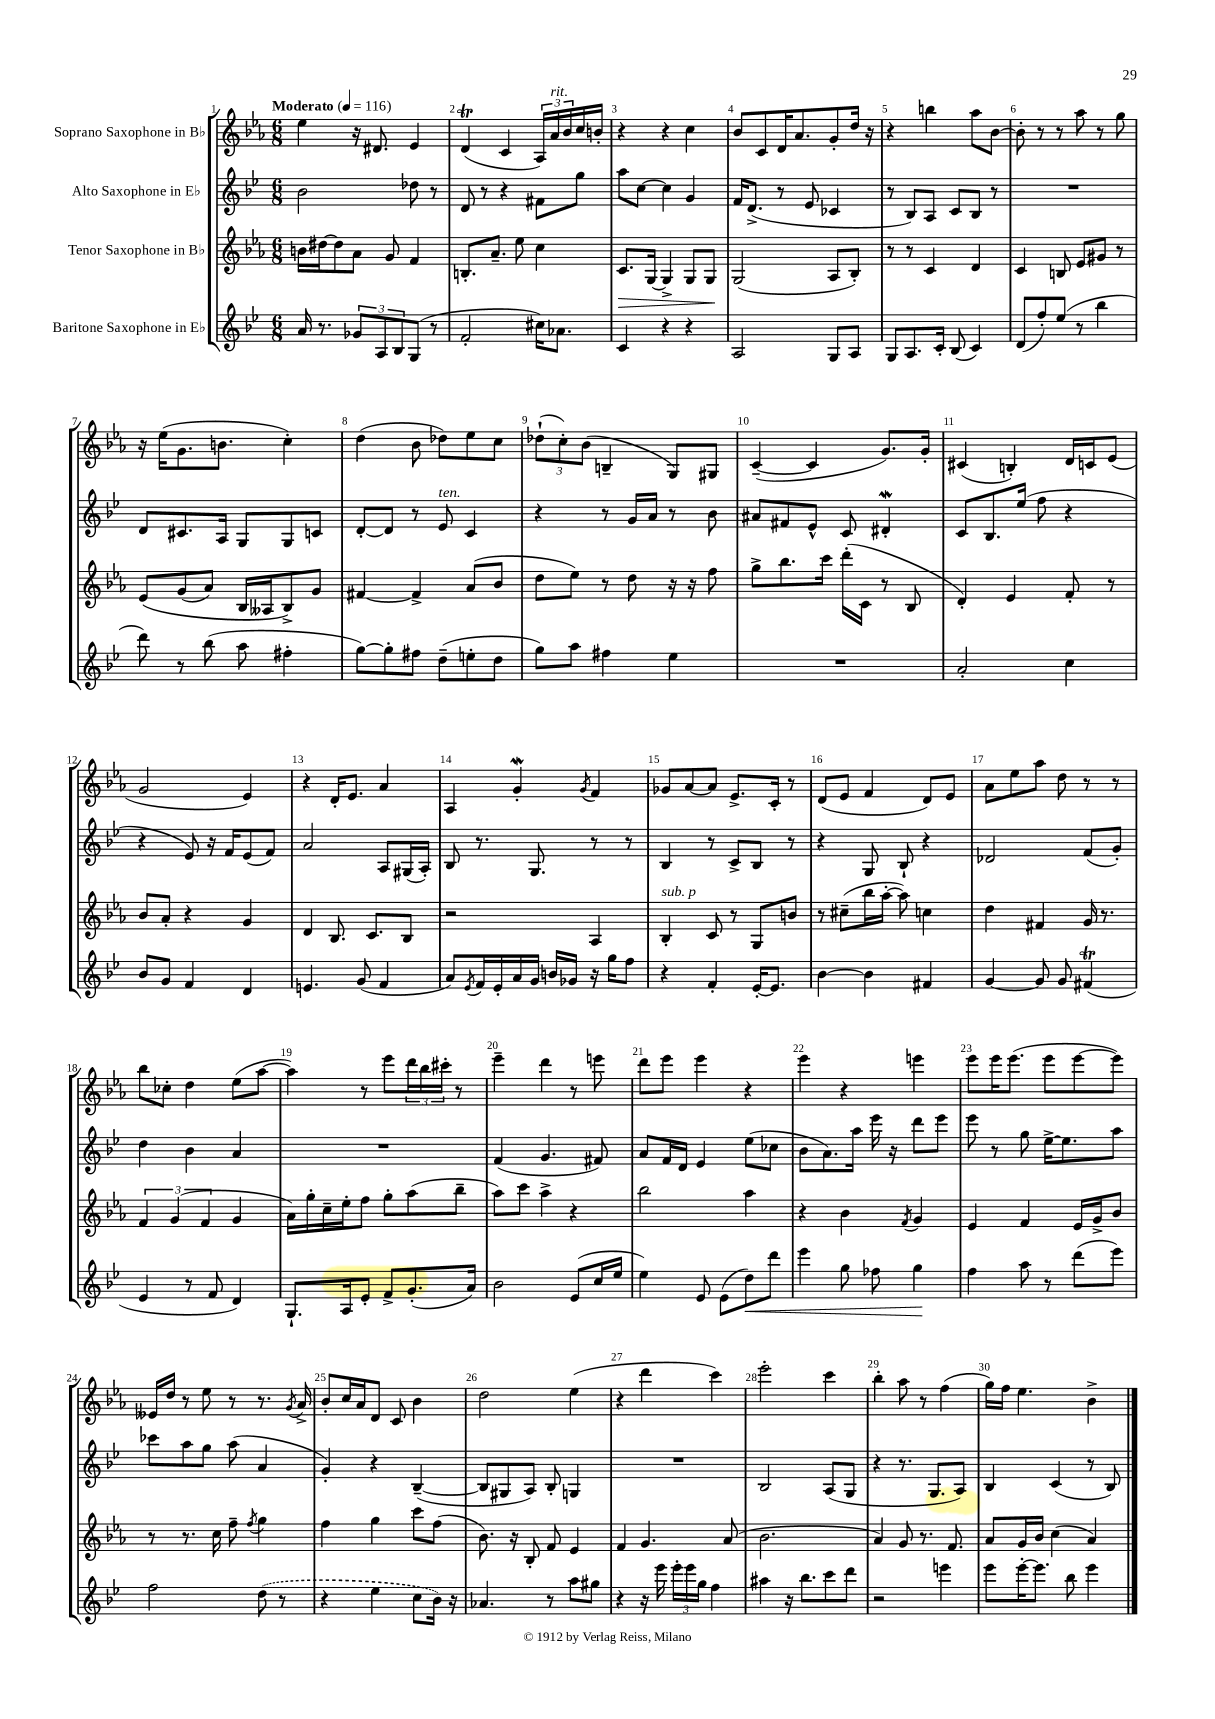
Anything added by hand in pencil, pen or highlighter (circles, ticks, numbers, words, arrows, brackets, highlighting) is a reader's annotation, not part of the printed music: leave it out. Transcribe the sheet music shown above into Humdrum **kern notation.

**kern	**kern	**kern	**kern
*staff4	*staff3	*staff2	*staff1
*clefG2	*clefG2	*clefG2	*clefG2
*k[b-e-]	*k[b-e-a-]	*k[b-e-]	*k[b-e-a-]
*M6/8	*M6/8	*M6/8	*M6/8
*MM116	*MM116	*MM116	*MM116
16a/	16b\LL	2b-\	4ee-\
8.r	[16dd#\J	.	.
.	8dd#\]	.	.
12g-/L	8a-\J	.	16r
.	.	.	8.d#/
12A/	.	.	.
.	8g/	.	.
12B-/	.	.	.
(8G/J	4f/	8dd-\	4e-/
8r	.	8r	.
=	=	=	=
2f'/	8.B'/L	8d/	(4d/
.	.	8r	.
.	8.a-~/J	.	.
.	.	4r	4c/
.	8ee-\	.	.
16cc#\LK)	4cc\	8f#\L	24A-/LL)
.	.	.	24a-/
8.a-\J	.	.	.
.	.	.	24b-/
.	.	8gg\J	16cc/
.	.	.	16b'/JJ
=	=	=	=
4c/	8.c/L	8aa\L	4r
.	.	[8cc\J	.
.	[16G/Jk	.	.
4r	4G^/]	4cc\]	4r
4r	8G/L	4g/	4cc\
.	8G/J	.	.
=	=	=	=
2A/	(2G/	16f/LK	8b-/L
.	.	(8.d^/J	.
.	.	.	8c/
.	.	8r	16d/K
.	.	.	8.a-/
.	.	8e-/	.
8G/L	8A-/L	4c-/	8g'/
8A/J	8B-'/J)	.	16dd/Jk
.	.	.	16r
=	=	=	=
8G/L	8r	8r	4r
8.A/	8r	8B-/L)	.
.	4c/	8A/J	4bb\
16c'/Jk	.	.	.
(8B-/	.	8c/L	.
4c/)	4d/	8B-/J	8aa-\L
.	.	8r	[8b-\J
=	=	=	=
(8d/L	4c/	2.r	8b-'\]
8ff'/)	.	.	8r
(8ee-/J	8B/	.	8r
8r	8e-/L	.	8aa-\
4bb-\	8g#/J	.	8r
.	8r	.	8gg\
=	=	=	=
8ddd\)	&(8e-/L	8d/L	16r
.	.	.	(16ee-\LK
8r	(8g/	8.c#/	8.g\
(8bb-\	8a-/J)	.	.
.	.	16A/Jk	8.b\J
8aa\	16B-/LL	8G/L	.
.	16A--/J	.	.
4ff#'\	8B-^/&)	8G/	4cc'\)
.	8g/J	8c/J	.
=	=	=	=
[8gg\L)	[4f#/	[8d'/L	(4dd\
8gg'\]	.	8d/]J	.
8ff#\J	4f#^/]	8r	8b-\
(8dd~\L	.	8e-/	8dd-\L)
8ee'\	(8a-/L	4c/	8ee-\
8dd\J	8b-/J	.	8cc\J
=	=	=	=
8gg\L)	8dd\L	4r	(12dd-`\L
.	.	.	12cc'\)
8aa\J	8ee-\J)	.	.
.	.	.	(12b-\J
4ff#\	8r	8r	4B~/
.	8dd\	16g/LL	.
.	.	16a/JJ	.
4ee-\	16r	8r	8G/L)
.	16r	.	.
.	8ff\	8b-\	8G#/J
=	=	=	=
2.r	8gg^\L	8a#/L	([4c~/
.	8.bb-\	8f#/	.
.	.	8e-^^/J	4c/]
.	16ccc\Jk	.	.
.	(16ddd'\LL	8c/	.
.	16c\JJ	.	.
.	8r	4d#'/	8.g/L)
.	8B-/	.	.
.	.	.	16g'/Jk
=	=	=	=
2a'/	4d'/)	8c/L	(4c#/
.	.	8.B-/	.
.	4e-/	.	4B'/)
.	.	(16ee-/Jk	.
.	.	8ff\	.
4cc\	8f'/	4r	16d/LL
.	.	.	16c/J
.	8r	.	(8e-/J
=	=	=	=
8b-/L	8b-/L	4r	2g/
8g/J	8a-'/J	.	.
4f/	4r	8e-/)	.
.	.	16r	.
.	.	16f/LK	.
4d/	4g/	(8e-/	4e-/)
.	.	8f/J)	.
=	=	=	=
4.e/	4d/	2a/	4r
.	8.B-/	.	16d'/LK
.	.	.	8.e-/J
(8g/	.	.	.
.	8.c/L	.	.
4f/	.	8A/L	4a-/
.	8B-/J	(16G#/L	.
.	.	16A'/JJ)	.
=	=	=	=
8a/L)	2r	8B-/	4A-/
8qe-/	.	.	.
16f/L	.	8.r	.
16e-'/	.	.	.
16a/	.	.	4g'/
16g/JJ	.	8.G/	.
16b/LL	.	.	.
16g-/JJ	.	.	.
.	.	.	8qg/
16r	4A-/	8r	4f/
16gg\LK	.	.	.
8ff\J	.	8r	.
=	=	=	=
4r	4B-'/	4B-/	8g-/L
.	.	.	[8a-/
4f'/	8c/	8r	8a-/]J
.	8r	8c^/L	8.e-^/L
[16e-'/LK	8G/L	8B-/J	.
8.e-/]J	.	.	16c'/Jk
.	8b/J	8r	8r
=	=	=	=
[4b-\	8r	4r	(8d/L
.	(8cc#~\L	.	8e-/J
4b-\]	16bb-\L	8G/	4f/
.	[16aa-'\JJ	.	.
.	8aa-\])	8B-`/	.
4f#/	4cc\	4r	8d/L)
.	.	.	8e-/J
=	=	=	=
[4g/	4dd\	2d-/	8a-\L
.	.	.	8ee-\
8g/]	4f#/	.	8aa-\J
8g/	.	.	8dd\
(4f#/	16g/	(8f/L	8r
.	8.r	.	.
.	.	8g'/J)	8r
=	=	=	=
4e-/	6f/	4dd\	8bb-\L
.	.	.	8cc-'\J
.	(6g/	.	.
8r	.	4b-\	4dd\
.	6f/	.	.
8f/	.	.	.
4d/)	4g/	4a/	(8ee-\L
.	.	.	[8aa-\J
=	=	=	=
8.G`/L	16a-\LL)	2.r	4aa-\])
.	16gg'\	.	.
.	16cc~\	.	.
16A/k	16ee-'\J	.	.
8e-'/J	8ff\J	.	8r
8f^/L	8gg'\L	.	8eee-\L
(8.g'/	(8aa-\	.	24ddd\L
.	.	.	24bb-\
.	.	.	24ccc#'\JJ
.	8bb-~\J	.	8r
16a/Jk)	.	.	.
=	=	=	=
2b-\	8aa-\L)	(4f/	4eee-~\
.	8ccc\J	.	.
.	4aa-^\	4.g/	4ddd\
(8e-/L	4r	.	8r
16cc/L	.	8f#/)	8eee\
16ee-/JJ	.	.	.
=	=	=	=
4ee-\)	2bb-\	8a/L	8ddd\L
.	.	16f/L	8eee-\J
.	.	16d/JJ	.
8e-/	.	4e-/	4eee-\
(8e-\L	.	.	.
8dd\)	4aa-\	(8ee-\L	4r
8ddd\J	.	8cc-\J	.
=	=	=	=
4eee-\	4r	8b-\L	4eee-\
.	.	8.a\)	.
8gg\	4b-\	.	4r
.	.	16aa\Jk	.
8ff-\	.	16eee-\	.
.	.	16r	.
.	8qf/	.	.
4gg\	4g/	8ddd\L	4eee\
.	.	8eee-\J	.
=	=	=	=
4ff\	4e-/	8eee-\	8eee-\L
.	.	8r	16eee-\K
.	.	.	(8.eee-\J
8aa\	4f/	8gg\	.
8r	.	[16ee-^\LK	8eee-\L
.	.	8.ee-\]	.
(8ddd\L	16e-/LL	.	[8eee-\
.	16g^/J	.	.
8eee-\J)	8b-/J	8aa\J	8eee-\]J)
=	=	=	=
2ff\	8r	8ccc-\L	16e--/LL
.	.	.	16dd/JJ
.	8.r	8aa\	8r
.	.	8gg\J	8ee-\
.	16cc\	.	.
.	8ff~\	(8aa\	8r
.	8qff/	.	.
(8dd\	4gg\	4a/	8.r
8r	.	.	.
.	.	.	8qg/
.	.	.	16a-^/
=	=	=	=
4r	4ff\	4g'/)	8b-'/L
.	.	.	16cc/L
.	.	.	16a-/J
4ee-\	4gg\	4r	8d/J
.	.	.	8c/
8cc\L	8ccc\L	([4B-~/	4b-\
16b-\Jk)	(8ff\J	.	.
16r	.	.	.
=	=	=	=
4.a-/	8.b-\)	8B-/]L	2dd\
.	.	8G#/	.
.	16r	.	.
.	8B-'/	8A/J)	.
8r	8f/	8B-'/	.
8aa\L	4e-/	4G/	(4ee-\
8gg#\J	.	.	.
=	=	=	=
4r	4f/	2.r	4r
16r	4.g/	.	4ddd\
16eee-\	.	.	.
24eee-'\LL	.	.	.
24eee-\	.	.	.
24gg\JJ	.	.	.
4ff\	.	.	4ccc\)
.	(8a-/	.	.
=	=	=	=
4aa#\	2.b-\	2B-/	2eee-'\
16r	.	.	.
8.bb-\L	.	.	.
8ccc\	.	(8A/L	4ccc\
8ddd\J	.	8G/J	.
=	=	=	=
2r	4a-/)	4r	4bb-'\
.	8g/	8.r	8aa-\
.	8.r	.	8r
.	.	8.G/L	.
4eee\	.	.	(4ff\
.	8.f/	.	.
.	.	8A/J)	.
=	=	=	=
8eee-\L	8a-/L	4B-/	16gg\LL)
.	.	.	16ff\JJ
[16eee-'\K	16g/L	.	4.ee-\
8.eee-\]J	16b-/JJ	.	.
.	(4cc\	(4c/	.
8bb-\	.	.	.
4eee-\	4a-/)	8r	4b-^\
.	.	8B-/)	.
==	==	==	==
*-	*-	*-	*-
